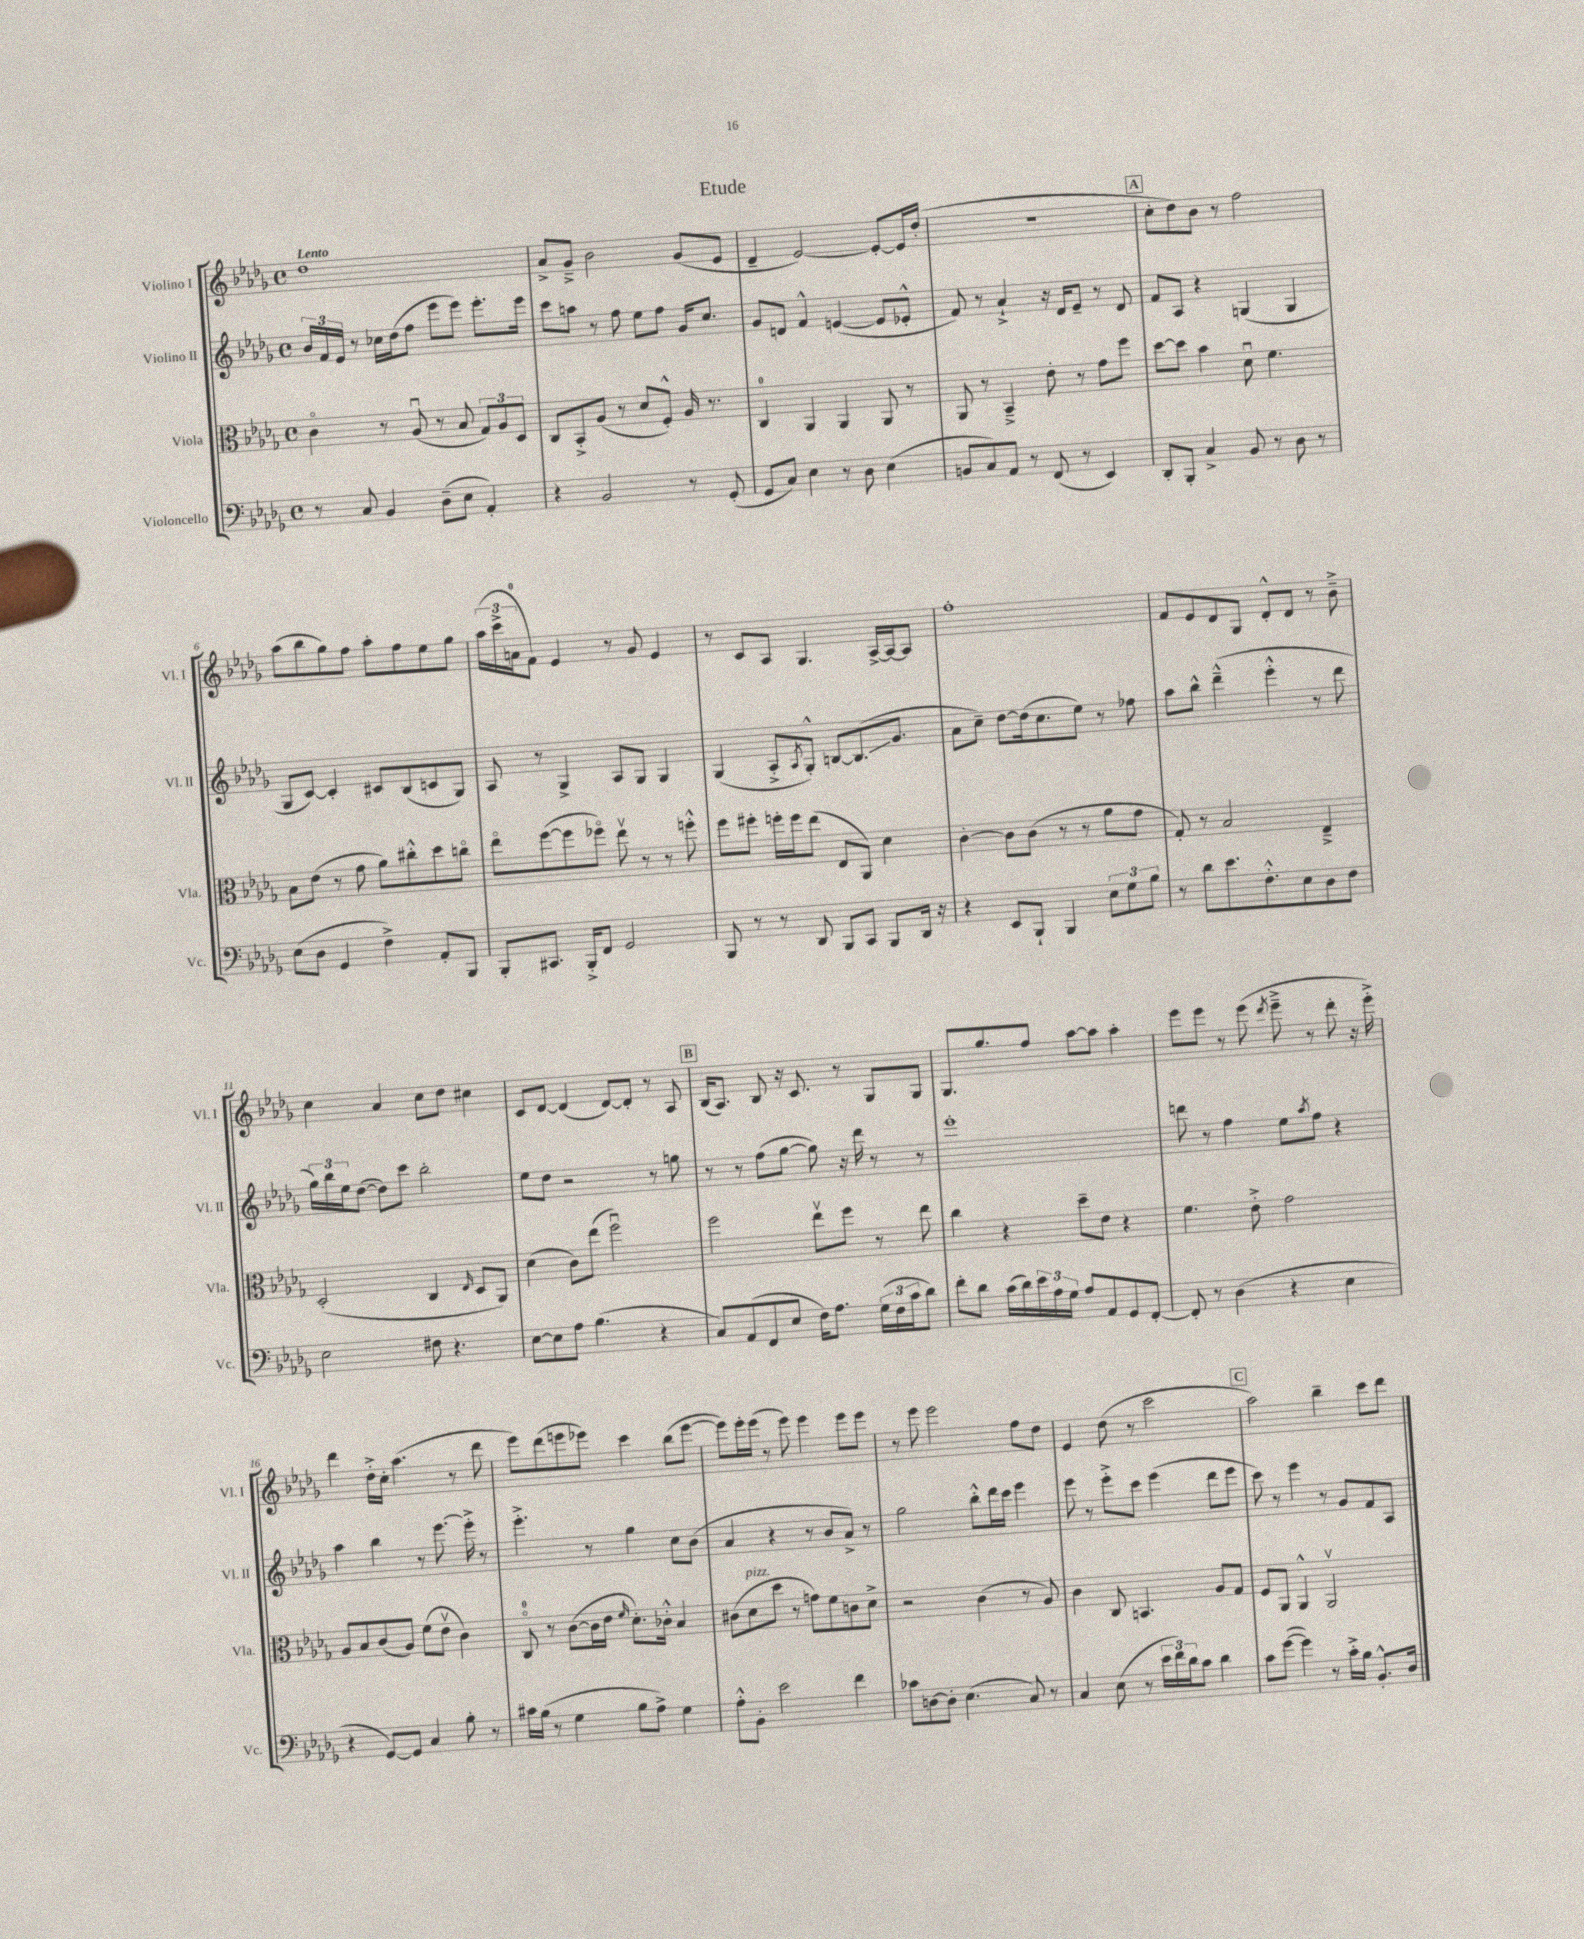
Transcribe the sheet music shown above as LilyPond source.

\header { title = "Etude" }
<<
\new StaffGroup <<
\new Staff = "s0" \with { instrumentName = "Violino I" shortInstrumentName = "Vl. I" } {
    \clef treble \key des \major \defaultTimeSignature \time 4/4 \tempo "Lento"
    des''1 |
    aes'8-> ges'8---> bes'2 ges'8( ees'8 |
    des'4-- ees'2~) ees'8~-. ees'16 des''16-.( |
    R1 |
    \mark \markup { \box "A" } c''8-. des''8) bes'8 r8 f''2 |
    aes''8( bes''8 ges''8) f''8 aes''8-. f''8 ees''8 ges''8 |
    \tuplet 3/2 { aes''16( c'''16-> a'16-0 } f'8) ees'4 r8 ges'8 ees'4 |
    r8 c'8 aes8 ges4. aes16~-> aes16~ aes8 |
    f''1-. |
    f'8 ees'8 des'8 ges8 des'8-.-^ des'8 r8 bes'8---> |
    c''4 aes'4 c''8 des''8 cis''4 |
    c'8 des'8~ des'4( des'8~) des'8-. r8 aes8 |
    \mark \markup { \box "B" } bes16( aes8.) bes8 r16 c'8. r8 ges8 ges8 |
    ges8. ges''8. f''8 aes''8~ aes''8 aes''4-. |
    ees'''8 ees'''8 r8 ees'''8( \acciaccatura { des'''8 } ees'''8---> r8 des'''8-. r16 ees'''16-.->) |
    des'''4 des''16-.-> c''16-. aes''4.( r8 des'''8 |
    ees'''8) des'''8( e'''8 ees'''8) c'''4 bes''8( ees'''8~ |
    ees'''8) ees'''16-. ees'''16( r8 ees'''8) ees'''4 ees'''8 ees'''8 |
    r8 ees'''8 ees'''2 f''8 des''8 |
    ees'4 des''8( r8 c'''2 |
    \mark \markup { \box "C" } aes''2) bes''4-- c'''8 des'''8 \bar "|." |
}
\new Staff = "s1" \with { instrumentName = "Violino II" shortInstrumentName = "Vl. II" } {
    \clef treble \key des \major \defaultTimeSignature \time 4/4
    \tuplet 3/2 { bes'16 f'16 ees'16 } r8 ces''16 des''16( f''8 ees'''8 ees'''8) ees'''8.-. ees'''16 |
    c'''8 a''8 r8 f''8 ees''8 f''8 ges'16 c''8. |
    ges'8 d'8 f'4-^ e'4~( e'8 ees'8-.-^ |
    f'8) r8 aes'4-!-> r16 des'16 ees'8-- r8 des'8 |
    \mark \markup { \box "A" } f'8 aes8 r4 g4( g4 |
    ges8 c'8~) c'4-. cis'8 bes8( c'8 ges8) |
    aes8 r8 ges4-> aes8 ges8 ges4 |
    ges4( aes8-.-> \acciaccatura { aes8 } ges8-.-^) b8~ b8.\glissando( ges'8. |
    aes'8 c''8--) des''8~ des''16( c''8. ees''8) r8 fes''8 |
    aes''8 bes''8-^ des'''4---^( ees'''4-.-^ r8 des'''8 |
    \tuplet 3/2 { ges''16) bes''16 ees''16 } des''8~( des''8) c'''8 bes''2-. |
    ees''8 des''8 r2 r8 g''8 |
    \mark \markup { \box "B" } r8 r8 f''8( ges''8~ ges''8) r16 des'''16 r8 r8 |
    ees'''1-. |
    d'''8 r8 f''4 ees''8 \acciaccatura { aes''8 } f''8 r4 |
    aes''4 bes''4 r8 ees'''8.~ ees'''16-.-> r8 |
    ees'''4.-.-> r8 ges''4 c''8 bes'8( |
    aes'4 r4 r8 bes'8 aes'8->) r8 |
    ges''2 bes''8-.-^ des'''16 c'''16 ees'''4 |
    ees'''8 r8 ees'''8-.-> c'''8 ees'''4( des'''8 ees'''8 |
    \mark \markup { \box "C" } c'''8) r8 ees'''4 r8 ges'8 f'8 aes8 \bar "|." |
}
\new Staff = "s2" \with { instrumentName = "Viola" shortInstrumentName = "Vla." } {
    \clef alto \key des \major \defaultTimeSignature \time 4/4
    c'4\flageolet r8 aes8\downbow( r8 bes8 \tuplet 3/2 { ges8) aes8 des8 } |
    c8 bes,8-.-> aes8( r8 des'8 f8-.-^) aes16 r8. |
    c4-0 aes,4 aes,4 aes,8 r8 |
    aes,8 r8 bes,4---> ees'8-. r8 ges'8 f''8 |
    \mark \markup { \box "A" } des''8~ des''8 bes'4 des'8\downbow f'4. |
    bes8 ees'8( r8 ges'8 aes'8) cis''8-.-^ des''8 c''8\flageolet |
    ees''8\flageolet f''8~( f''8 fes''8\flageolet) ees''8\upbow r8 r8 f''8-.-^ |
    f''8 fis''8-. f''16-. f''16 ees''8( ees8 aes,8) des'4 |
    c'4~-. c'8 c'8( r8 r8 aes'8 ges'8 |
    ges8-.) r8 bes2 ees4---> |
    des2-.( c4 \grace { ees16 } des8 aes,8) |
    des'4( c'8) ees''8( f''2\downbow) |
    \mark \markup { \box "B" } f''2 ees''8\upbow f''8 r8 ees''8 |
    c''4 r4 des''8-- ees'8 r4 |
    f'4. ees'8-.-> ges'2 |
    aes8 bes8 c'8( aes8) f'8( ees'8\upbow c'4) |
    c8-0\flageolet r8 c'8~( c'16 ees'16 \grace { f'16 } des'8.-.) ces'16-.-^ bes4 |
    cis'8( des'8^\markup { \italic "pizz." } des''8 r8 g'8) f'8 c'8 des'8-> |
    r2 c'4( r8 aes8) |
    c'4 c8 b,4. aes8 ges8 |
    \mark \markup { \box "C" } f8 aes,8 aes,4-^ aes,2\upbow \bar "|." |
}
\new Staff = "s3" \with { instrumentName = "Violoncello" shortInstrumentName = "Vc." } {
    \clef bass \key des \major \defaultTimeSignature \time 4/4
    r8 c8 bes,4 des8--( ees8 aes,4-.) |
    r4 bes,2 r8 ges,8-.( |
    ges,8 c8) ees4 r8 des8 ees4( |
    b,8 c8) aes,8 r8 f,8( r8 ees,4) |
    \mark \markup { \box "A" } des,8-. bes,,8-. c4-> bes,8 r8 des8 r8 |
    ees8( des8 ges,4 f4->) aes,8-. bes,,8 |
    bes,,8-. cis,8. bes,,16-.-> f,8 ges,2 |
    bes,,8 r8 r8 des,8 bes,,8 c,8 bes,,8 des,16 r16 |
    r4 ees,8 bes,,8-! bes,,4 \tuplet 3/2 { ees8 ges8 bes8 } |
    r8 des'8 ees'8. f8.-.-^ ees8 des8 f8 |
    ees2 fis8 r4. |
    ees8~ ees8 aes8 bes4.( r4 |
    \mark \markup { \box "B" } c8) aes,8( f,8 ees8 f16) aes8. \tuplet 3/2 { ges16( f16 c'16 } des'8) |
    f'8-. des'8 c'16( des'16) \tuplet 3/2 { ees'16 aes16 ges16 } aes8 aes,8 ges,8 f,8~-. |
    f,8-. r8 des4( r4 ees4 |
    r4 ges,8~) ges,8 c4 bes8-. r8 |
    cis'16 bes16( r8 ges4 bes8 aes8->) ges4 |
    aes8-.-^ bes,8-. ees'2 f'4 |
    ces'8 d8~ d8-. ees4.( c8) r8 |
    c4 ees8( r8 \tuplet 3/2 { ees'16 f'16) des'16 } c'8 des'4 |
    \mark \markup { \box "C" } c'8 ges'8~( ges'4) r8 c'16-.-> bes16 bes,8.-.-^ des16 \bar "|." |
}
>>
>>
